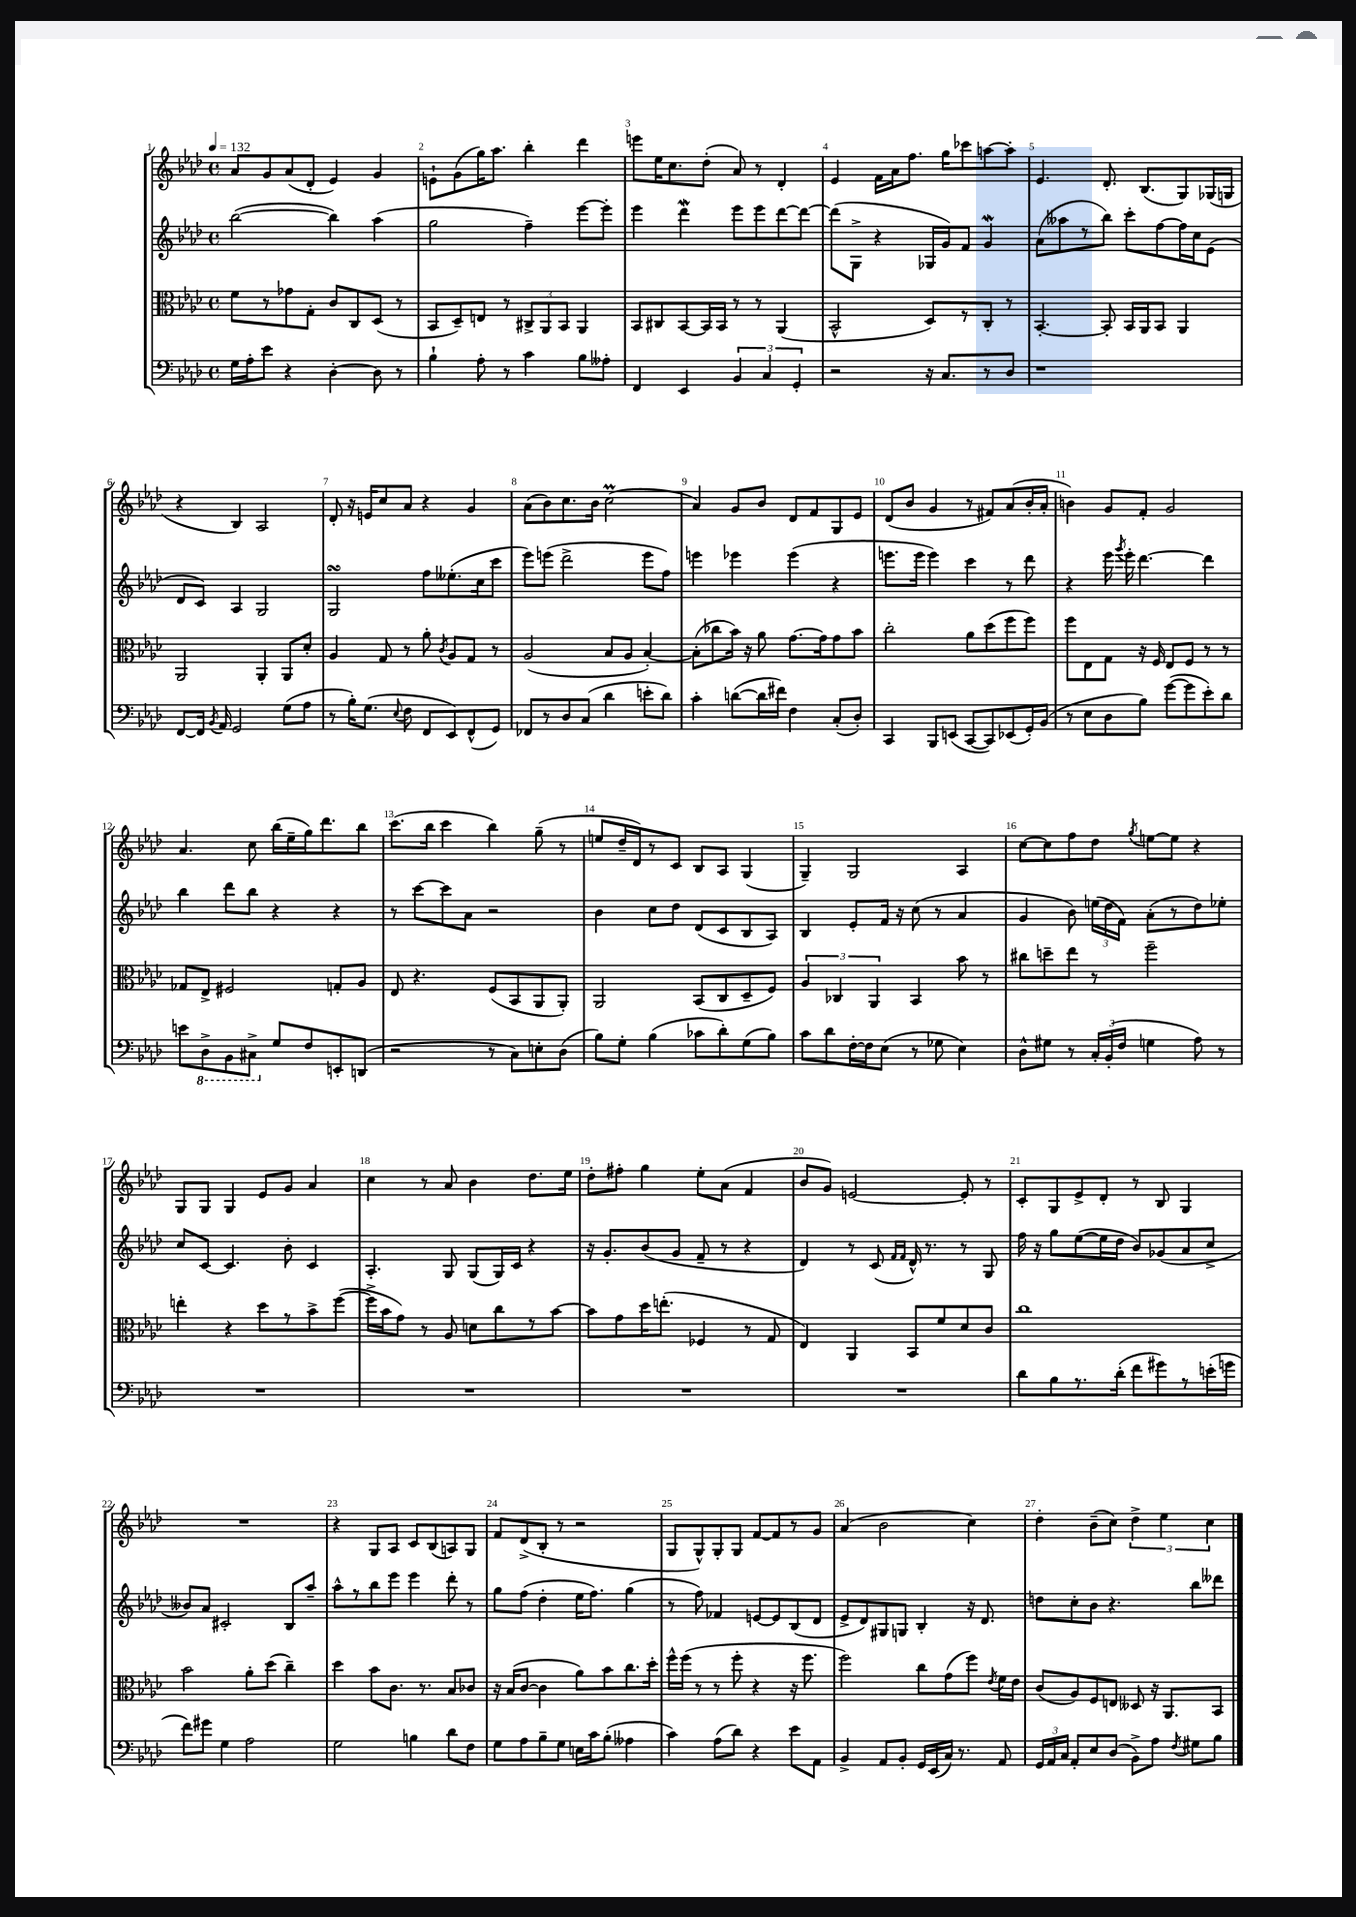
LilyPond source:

<<
\new StaffGroup <<
\new Staff = "s0" {
    \clef treble \key aes \major \defaultTimeSignature \time 4/4 \tempo 4 = 132
    \autoBeamOff aes'8[ g'8 aes'8( des'8]-. ees'4) g'4 |
    e'8[-! g'8( g''16) aes''8.] bes''4-. des'''4 |
    e'''8[ ees''16 c''8. des''8]-.( aes'8) r8 des'4-. |
    ees'4 f'16[ aes'16 f''8.] g''16[ ces'''8 a''8~ a''8]-. |
    ees'4. des'8.-. bes8.[( g8) ges16( g16] |
    r4 bes4) aes2 |
    des'8-. r16 e'16[ c''8 aes'8] r4 g'4 |
    aes'8[( bes'8) c''8. bes'16] c''2\prall( |
    aes'4) g'8[ bes'8] des'8[ f'8 g8 ees'8] |
    des'8[( bes'8] g'4 r8 fis'8[) aes'8( bes'16-. aes'16]-. |
    b'4) g'8[ f'8]-. g'2 |
    aes'4. c''8 bes''16[( ees''16-- g''16) des'''8. bes''8] |
    c'''8.[( bes''16] c'''4 bes''4) g''8--( r8 |
    e''8[ des''16-- des'16) r8 c'8] bes8[ aes8] g4( |
    g4--) g2 aes4 |
    c''8[~ c''8 f''8 des''8] \acciaccatura { g''8 } e''8[~ e''8] r4 |
    g8[ g8] g4 ees'8[ g'8] aes'4 |
    c''4 r8 aes'8 bes'4 des''8.[ ees''16] |
    des''8[-. fis''8]-. g''4 ees''8[-. aes'8]( f'4 |
    bes'8[ g'8]) e'2~ e'8-. r8 |
    c'8[-. g8 ees'8-> des'8]-. r8 bes8 g4 |
    R1 |
    r4 g8[ aes8] c'8[ bes8( a8) g8] |
    f'8[ des'8->( bes8]-. r8 r2 |
    g8[ g8-^) g8-. g8] f'8[~ f'8 r8 g'8] |
    aes'4( bes'2 c''4) |
    des''4-. bes'8[--( c''8]) \tuplet 3/2 { des''4-> ees''4 c''4 } \bar "|." |
}
\new Staff = "s1" {
    \clef treble \key aes \major \defaultTimeSignature \time 4/4
    \autoBeamOff bes''2~( bes''4) aes''4( |
    g''2 f''4--) ees'''8[~ ees'''8]-. |
    ees'''4 des'''4\mordent ees'''8[ ees'''8 des'''8~ des'''8]~ |
    des'''8[( g8]-> r4 ges16[ g'16) f'8] g'4\mordent |
    aes'8[( aeses''8 r8 bes''8]) c'''8[-. f''8~ f''16 c''16 ees'8]( |
    des'8[ c'8]) aes4 g2 |
    g2\turn f''8[ eeses''8.-.( c''16 c'''8] |
    ees'''8[) e'''8]( des'''2-> e'''8[ f''8]) |
    e'''4 ees'''4 ees'''4( r4 |
    e'''8.[ e'''16] e'''4) c'''4 r8 des'''8 |
    r4 ees'''16 \acciaccatura { g'''8 } ees'''16-. des'''4.~ des'''4 |
    bes''4 des'''8[ bes''8] r4 r4 |
    r8 c'''8[~ c'''8 aes'8] r2 |
    bes'4 c''8[ des''8] des'8[( c'8 bes8 aes8]) |
    bes4 ees'8[-. f'16] r16 c''8( r8 aes'4 |
    g'4 bes'8) \tuplet 3/2 { e''16[( des''16 f'16]) } aes'8[-.( r8 des''8) ees''8]-. |
    c''8[ c'8]~ c'4. bes'8-. c'4 |
    aes4.-. g8 g8[( g16) c'16] r4 |
    r16 g'8.[-. bes'8( g'8] f'8-- r8 r4 |
    des'4) r8 c'8( \grace { f'16[ f'16] } des'16-^) r8. r8 g8 |
    f''16 r16 g''8[ ees''8~( ees''16 des''16] bes'8[) ges'8( aes'8 c''8]-> |
    beses'8[) aes'8] cis'2-. bes8[ aes''8]-- |
    aes''8[-^ r8 bes''8 ees'''8] ees'''4 des'''8-. r8 |
    g''8[ f''8]( des''4-. ees''16[ f''8.]) g''4( |
    r8 f''8) fes'4 e'8[~ e'8 bes8( des'8] |
    ees'8[-> des'8) gis8 g8] bes4-. r16 des'8. |
    d''8[ c''8-. bes'8] r4. bes''8[ deses'''8] \bar "|." |
}
\new Staff = "s2" {
    \clef alto \key aes \major \defaultTimeSignature \time 4/4
    \autoBeamOff f'8[ r8 ges'8 g8]-. c'8[ c8 des8]( r8 |
    bes,8[ des8--) e8] r8 \tuplet 3/2 { cis8[-> aes,8 bes,8] } aes,4 |
    bes,8[ cis8 bes,8~ bes,16 bes,16] r8 r8 aes,4( |
    bes,2-^ des8[) r8 c8]-. r8 |
    bes,4.~-. bes,8-. bes,16[ aes,16 bes,8] aes,4 |
    aes,2 aes,4-. aes,8[ des'8]-. |
    aes4 g8 r8 aes'8-. \acciaccatura { c'8 } aes8[ g8] r8 |
    aes2( bes8[ aes8] bes4~-.) |
    bes8[-.( ces''8 bes'16]) r16 aes'8 g'8.[~ g'16 g'8 bes'8] |
    c''2-. aes'8[ des''8( f''8 f''8]) |
    f''8[ ees8 g8] r16 f16 ees8[ f8] r8 r8 |
    ges8[ ees8]-> fis2 g8[-. aes8] |
    ees8 r4. f8[( bes,8 aes,8 aes,8]-.) |
    aes,2 bes,8[( c8 des8-- f8]) |
    \tuplet 3/2 { aes4 ces4 aes,4 } bes,4 bes'8 r8 |
    cis''8[ d''8-- ees''8] r8 f''2-- |
    e''4-. r4 des''8[ r8 bes'8-> f''8]~( |
    f''16[-> bes'16 g'8]) r8 aes8 d'8[ c''8 r8 bes'8]~ |
    bes'8[ g'8 des''16 e''8.]-.( fes4 r8 g8 |
    ees4) aes,4 bes,8[ f'8 des'8 c'8] |
    c''1 |
    bes'2 aes'8[-. des''8]( c''4--) |
    des''4 bes'8[ c'8.] r8. bes8[ ces'8] |
    r16 bes16[( c'8]~ c'4 aes'8[) bes'8 c''8. des''16]-. |
    f''16[-^ f''16]( r8 r8 f''8-. r4 r16 f''8. |
    f''2) c''8[ g'8( f''8]) \acciaccatura { ees'8 } f'16[ ees'16] |
    c'8[( aes8) f8 e8] deses8 r16 aes,8.[ bes,8] \bar "|." |
}
\new Staff = "s3" {
    \clef bass \key aes \major \defaultTimeSignature \time 4/4
    \autoBeamOff g16[ aes16-. ees'8] r4 des4~-. des8 r8 |
    bes4-! aes8-. r8 c'4 bes8[ aeses8]-. |
    f,4 ees,4 \tuplet 3/2 { bes,4 c4 g,4-. } |
    r2 r16 c8.[ r8 des8] |
    r1 |
    f,8[~ f,16] \acciaccatura { bes,8 } aes,16 g,2 g8[( aes8] |
    r8 bes16[-.) g8.]( \appoggiatura { ees8 } f8 f,8[ ees,8) f,8-^( g,8]) |
    fes,8[ r8 des8 c8]( des'4 e'8[-. des'8]) |
    c'4-. d'8[~( d'16 fis'16]) f4 c8[-.( des8]-.) |
    c,4 bes,,8[ e,8]( c,8[~ c,8) ees,8( g,16-.) bes,16]( |
    r8 ees8[ des8 bes8]) g'8[~( g'8 ees'8-.) des'8] |
    e'8[ \ottava #-1 des,8-> bes,,8 cis,8]-> \ottava #0 g8[ f8 e,8-. d,8]( |
    r2 r8 c8[) e8-. des8]( |
    bes8[) g8]-. bes4( ces'8[ des'8-.) g8( bes8]) |
    c'8[ des'8 f16~-. f16 ees8]( r8 ges8 ees4) |
    des8[-^ gis8] r8 \tuplet 3/2 { c16[-. bes,16-.( f16] } g4 aes8) r8 |
    R1 |
    R1 |
    R1 |
    R1 |
    des'8[ bes8 r8. des'16]-.( f'8[ gis'8) r8 e'16-.( g'16] |
    f'8[) gis'8] g4 aes2 |
    g2 b4 des'8[ f8] |
    g8[ aes8 bes8-- g8] e16[ c'16 bes8]-.( aeses4 |
    c'4) aes8[( des'8]) r4 ees'8[ aes,8] |
    bes,4-> aes,8[ bes,8]-. g,16[ ees,16( c16]) r8. aes,8 |
    \tuplet 3/2 { g,16[ aes,16 c16] } aes,8[-. ees8 des8]( bes,8[->) aes8] \acciaccatura { f8 } gis8[ bes8] \bar "|." |
}
>>
>>
\layout { \context { \Score \override BarNumber.break-visibility = ##(#f #t #t) barNumberVisibility = #all-bar-numbers-visible } }
